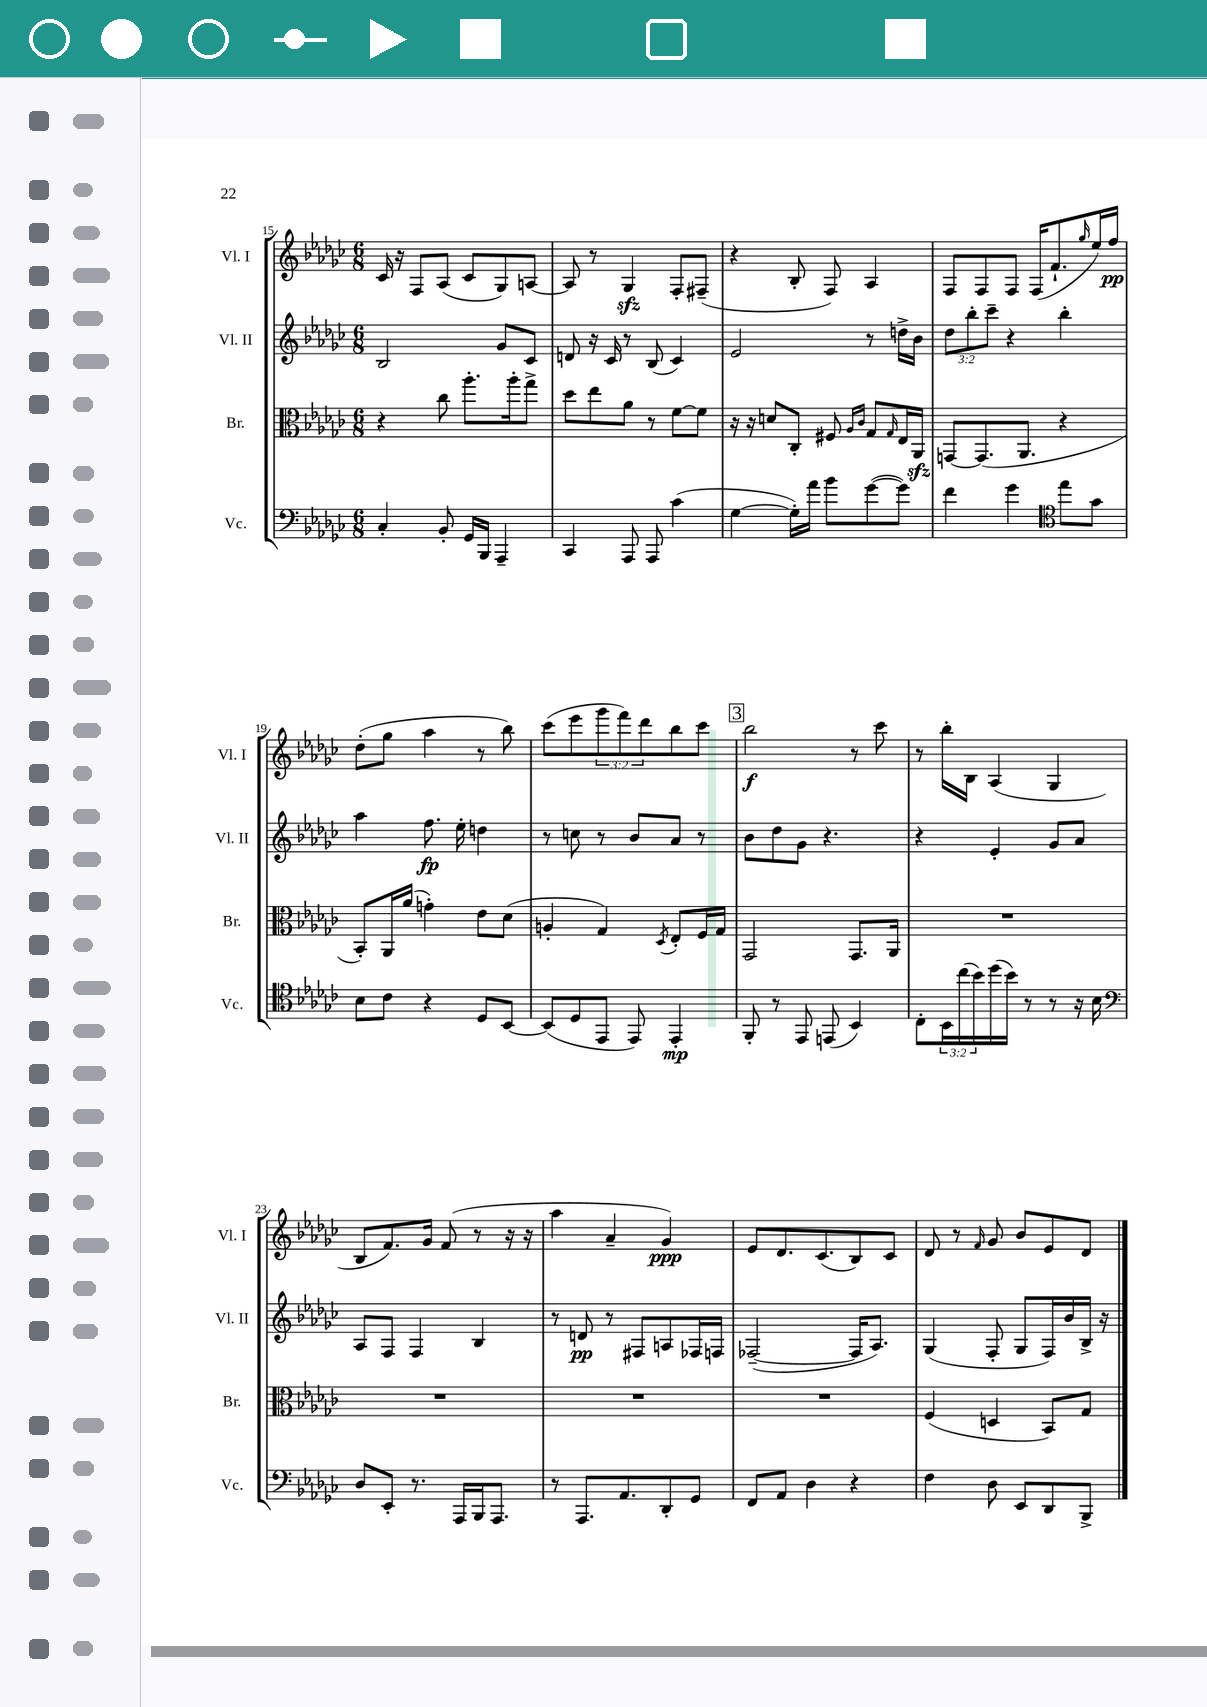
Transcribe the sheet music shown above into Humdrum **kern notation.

**kern	**dynam	**kern	**kern	**dynam	**kern	**dynam
*part4	*part4	*part3	*part2	*part2	*part1	*part1
*staff4	*staff4	*staff3	*staff2	*staff2	*staff1	*staff1
*I"Vc.	*	*I"Br.	*I"Vl. II	*	*I"Vl. I	*
*I'Vc.	*	*I'Br.	*I'Vl. II	*	*I'Vl. I	*
*clefF4	*	*clefC3	*clefG2	*	*clefG2	*
*k[b-e-a-d-g-c-]	*	*k[b-e-a-d-g-c-]	*k[b-e-a-d-g-c-]	*	*k[b-e-a-d-g-c-]	*
*M6/8	*	*M6/8	*M6/8	*	*M6/8	*
=15	=15	=15	=15	=15	=15	=15
4C-'/	.	4r	2B-/	.	16c-/	.
.	.	.	.	.	16r	.
.	.	.	.	.	8F/L	.
8BB-'/	.	8cc-\	.	.	(8A-/J	.
16GG-/LL	.	8.aa-'\L	.	.	8c-/L	.
16BBB-/JJ	.	.	.	.	.	.
4AAA-~/	.	.	8g-/L	.	8G-/)	.
.	.	16aa-'\k	.	.	.	.
.	.	8gg-^\J	8c-/J	.	[8An/J	.
=16	=16	=16	=16	=16	=16	=16
4CC-/	.	8dd-\L	8dn/	.	8A/]	.
.	.	8ee-\	16r	.	8r	.
.	.	.	16c-/	.	.	.
8AAA-/	.	8a-\J	8r	.	4G-zz/	.
8AAA-/	.	8r	(8B-/	.	.	.
(4c-\	.	[8f\L	4c-/)	.	8F'/L	.
.	.	8f\J]	.	.	(8F#X~/J	.
=17	=17	=17	=17	=17	=17	=17
[4G-\	.	16r	2e-/	.	4r	.
.	.	16r	.	.	.	.
.	.	8dn/L	.	.	.	.
16G-'\LL])	.	8C-'/J	.	.	8B-'/	.
16a-\JJ	.	.	.	.	.	.
8b-\L	.	8F#X/	.	.	8F/)	.
.	.	16qqA-/LL	.	.	.	.
.	.	16qqc-/JJ	.	.	.	.
([8g-\	.	8G-/L	8r	.	4A-/	.
.	.	16qqG-/	.	.	.	.
8g-\J])	.	16E-/L	16ddn^\LL	.	.	.
.	.	16AA-zz/JJ	16b-\JJ	.	.	.
=18	=18	=18	=18	=18	=18	=18
4f\	.	[8GGn/L	12dd-\L	.	8F/L	.
.	.	.	12bb-'\	.	.	.
.	.	(8.GG/]	.	.	8F/	.
.	.	.	12ccc-~\J	.	.	.
4g-\	.	.	4r	.	8F/J	.
.	.	8.AA-/J	.	.	.	.
.	.	.	.	.	(16F/KL	.
.	.	.	.	.	8.f`/	.
*clefC4	*	*	*	*	*	*
8ee-\L	.	4r	4bb-'\	.	.	.
.	.	.	.	.	16qqgg-/	.
8g-\J	.	.	.	.	16ee-/L)	.
.	.	.	.	.	16ff/JJ	pp
!!LO:LB:g=z
=19	=19	=19	=19	=19	=19	=19
8B-\L	.	8BB-'/L)	4aa-\	.	(8dd-'\L	.
8c-\J	.	16AA-/L	.	.	8gg-\J	.
.	.	(16a-/JJ	.	.	.	.
4r	.	4gn'\)	8.ff\	fp	4aa-\	.
.	.	.	16ee-'\	.	.	.
8D-/L	.	8e-\L	4ddn\	.	8r	.
[8BB-/J	.	(8d-\J	.	.	8bb-\)	.
=20	=20	=20	=20	=20	=20	=20
(8BB-/L]	.	4An'/	8r	.	(8ccc-\L	.
8D-/	.	.	8ccn\	.	8eee-\	.
8EE-/J	.	4G-/)	8r	.	12ggg-\	.
.	.	.	.	.	12fff\)	.
8EE-/)	.	.	8b-/L	.	.	.
.	.	.	.	.	12ddd-\	.
.	.	8qD-/	.	.	.	.
4EE-'/	mp	8E-'/L	8a-/J	.	8bb-\	.
.	.	16F/L	8r	.	8ccc-\J	.
.	.	16G-/JJ	.	.	.	.
!!LO:REH:place=s1:t=3
=21	=21	=21	=21	=21	=21	=21
8FF'/	.	2GG-/	8b-\L	.	2bb-\	f
8r	.	.	8dd-\	.	.	.
8EE-/	.	.	8g-\J	.	.	.
(8EEn/	.	.	4.r	.	.	.
4BB-/)	.	8.GG-/L	.	.	8r	.
.	.	.	.	.	8ccc-\	.
.	.	16AA-/Jk	.	.	.	.
=22	=22	=22	=22	=22	=22	=22
8C-'\L	.	2.r	4r	.	8r	.
24BB-\L	.	.	.	.	16bb-'\LL	.
(24cc-\	.	.	.	.	.	.
.	.	.	.	.	16B-\JJ	.
24b-\)	.	.	.	.	.	.
(16dd-\	.	.	4e-'/	.	(4A-/	.
16b-\JJ)	.	.	.	.	.	.
8r	.	.	.	.	.	.
8r	.	.	8g-/L	.	4G-/	.
16r	.	.	8a-/J	.	.	.
16B-\	.	.	.	.	.	.
!!LO:LB:g=z
=23	=23	=23	=23	=23	=23	=23
*clefF4	*	*	*	*	*	*
8D-/L	.	2.r	8A-/L	.	8B-/L	.
8EE-'/J	.	.	8F/J	.	8.f/)	.
8.r	.	.	4F/	.	.	.
.	.	.	.	.	16g-/Jk	.
.	.	.	.	.	(8f/	.
16AAA-/LL	.	.	.	.	.	.
16BBB-/J	.	.	4B-/	.	8r	.
8.AAA-/J	.	.	.	.	.	.
.	.	.	.	.	16r	.
.	.	.	.	.	16r	.
=24	=24	=24	=24	=24	=24	=24
8r	.	2.r	8r	.	4aa-\	.
8.AAA-/L	.	.	8dn/	pp	.	.
.	.	.	8r	.	4a-~/	.
8.AA-/	.	.	.	.	.	.
.	.	.	8F#X/L	.	.	.
8DD-'/	.	.	8An/	.	4g-/)	ppp
8GG-/J	.	.	16F-X/L	.	.	.
.	.	.	16Fn/JJ	.	.	.
=25	=25	=25	=25	=25	=25	=25
8FF/L	.	2.r	([2F-X~/	.	8e-/L	.
8AA-/J	.	.	.	.	8.d-/	.
4D-\	.	.	.	.	.	.
.	.	.	.	.	(8.c-/	.
4r	.	.	16F-/KL]	.	8B-/)	.
.	.	.	8.A-/J)	.	.	.
.	.	.	.	.	8c-/J	.
=26	=26	=26	=26	=26	=26	=26
4F\	.	(4F/	(4G-/	.	8d-/	.
.	.	.	.	.	8r	.
.	.	.	.	.	16qqf/	.
8D-\	.	4Dn/	8F'/	.	8g-/	.
8EE-/L	.	.	8G-/L	.	8b-/L	.
8DD-/	.	8BB-/L)	16F/L)	.	8e-/	.
.	.	.	16b-/	.	.	.
8BBB-^/J	.	8G-/J	16B-^/JJ	.	8d-/J	.
.	.	.	16r	.	.	.
==	==	==	==	==	==	==
*-	*-	*-	*-	*-	*-	*-
